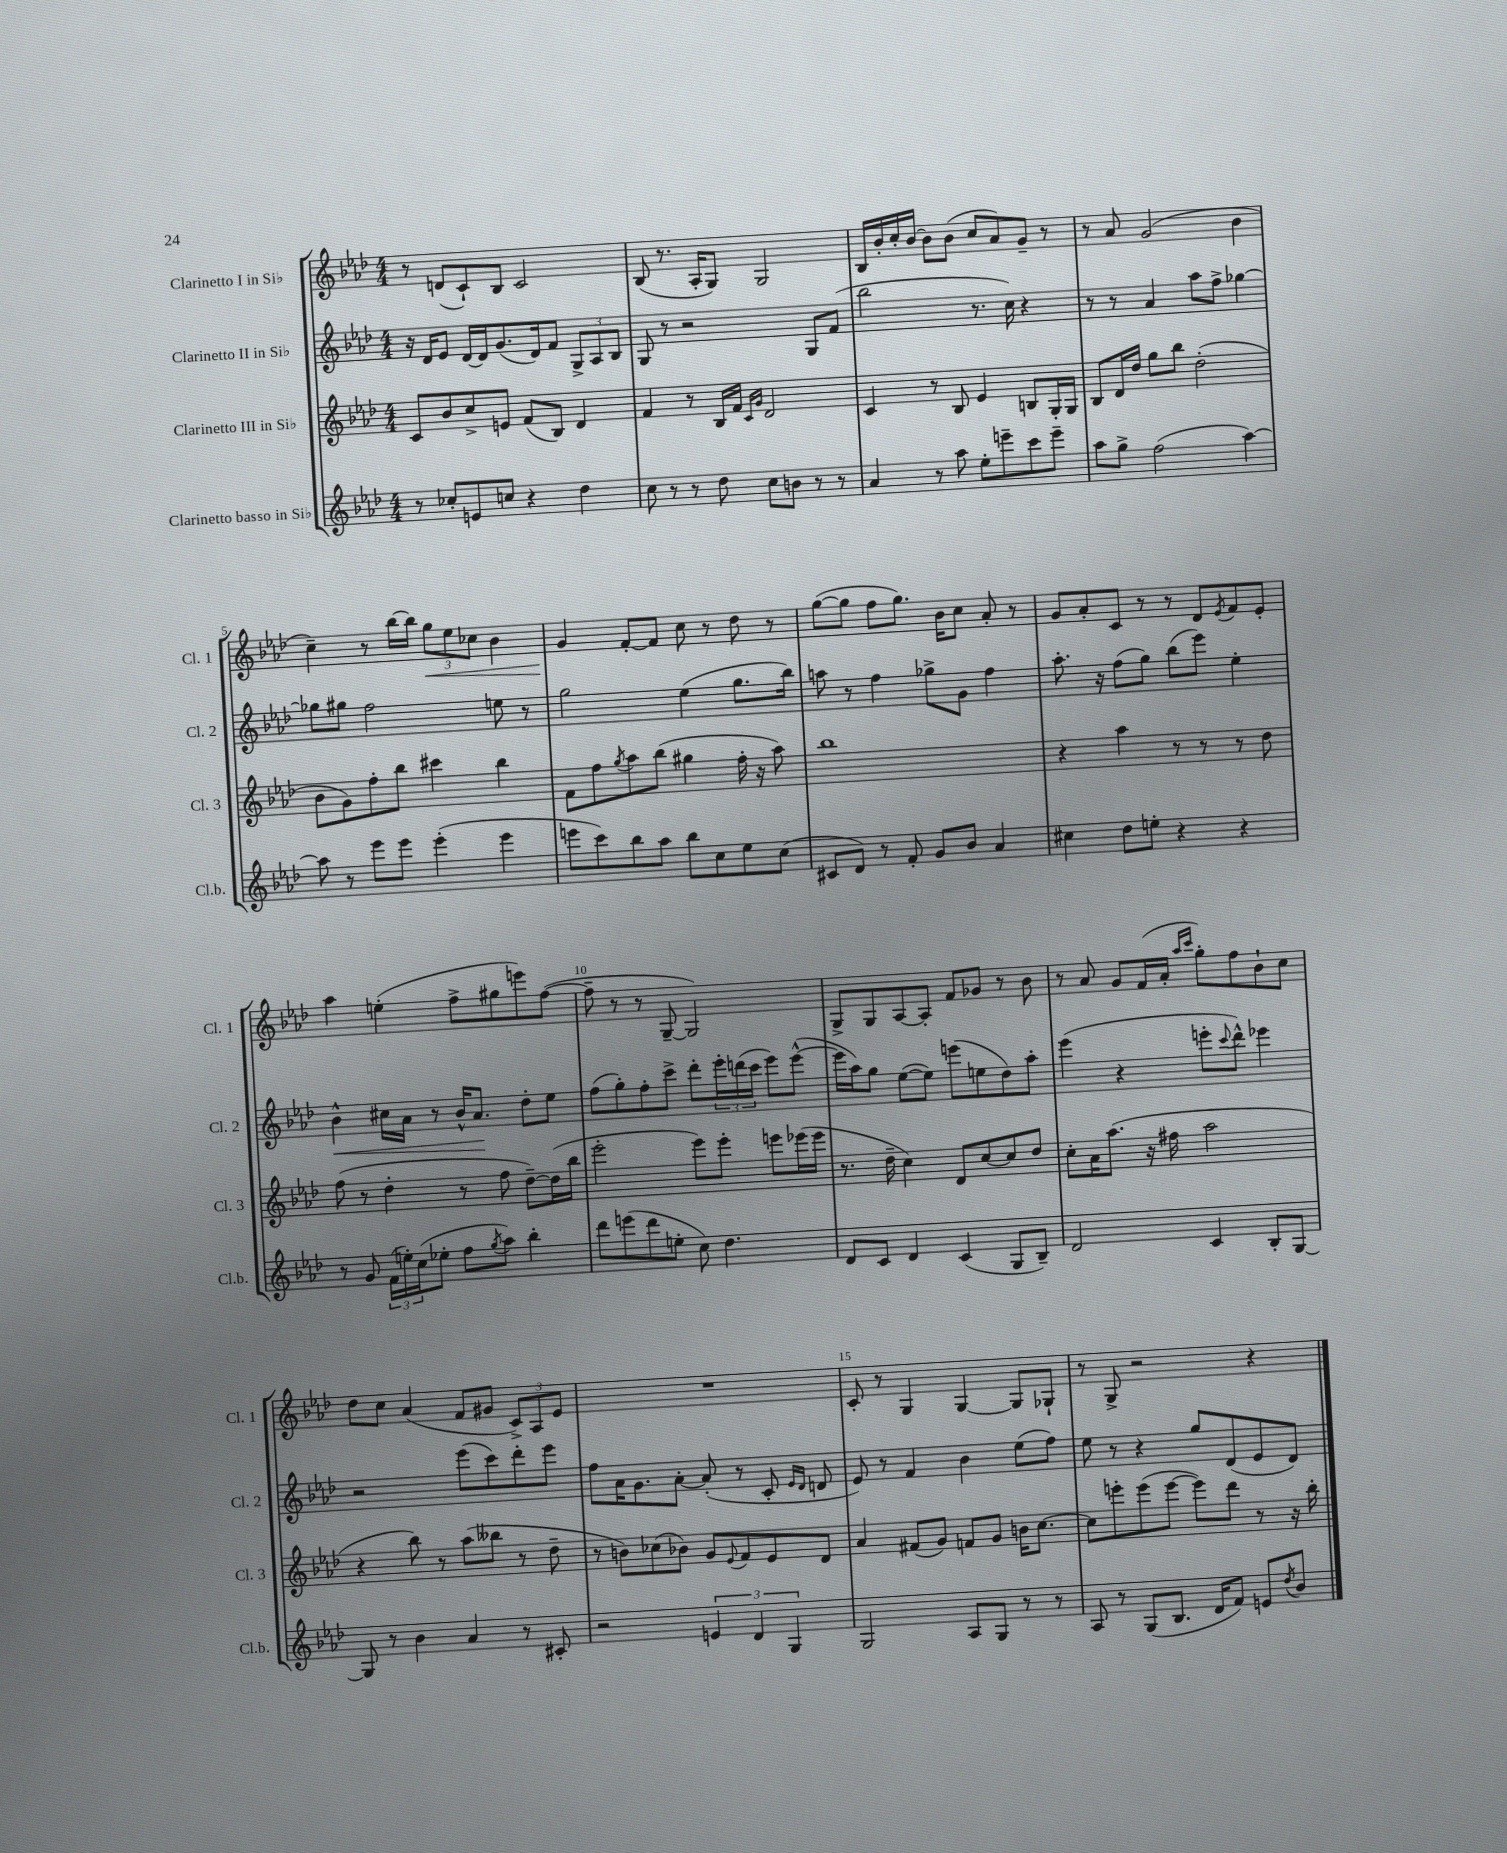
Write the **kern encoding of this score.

**kern	**kern	**kern	**kern
*staff4	*staff3	*staff2	*staff1
*clefG2	*clefG2	*clefG2	*clefG2
*k[b-e-a-d-]	*k[b-e-a-d-]	*k[b-e-a-d-]	*k[b-e-a-d-]
*M4/4	*M4/4	*M4/4	*M4/4
8r	8c	16r	8r
.	.	16d-	.
8cc-'	8b-	8e-	(8d
8e	8cc^	[16d-	8c`)
.	.	16d-]	.
8cc	8e	(8.g	8B-
4r	(8f	.	2c
.	.	16d-)	.
.	8B-)	8f	.
4dd-	4d-	12G^	.
.	.	12A-	.
.	.	12B-	.
=	=	=	=
8cc	4f	8G	(8B-
8r	.	8r	8.r
8r	8r	2r	.
.	.	.	16A-'
8dd-	16B-	.	8G)
.	16f	.	.
.	16qqc	.	.
.	16qqg	.	.
8cc	2d-	.	2G
8b	.	.	.
8r	.	8G	.
8r	.	(8f	.
=	=	=	=
4a-	4c	2bb-	16B-
.	.	.	16b-'
.	.	.	16cc'
.	.	.	[16b-
8r	8r	.	8b-]
8aa-	8B-	.	(8b-
8ee-'	4e-	8.r	8cc
8eee~	.	.	8a-)
.	.	16cc)	.
8ccc	8B	4r	8g~
8eee~	16G'	.	8r
.	16G	.	.
=	=	=	=
8aa-	8B-	8r	8r
8gg^	16d-	8r	8a-
.	16dd-	.	.
(2ff	8gg	4a-	(2g
.	8bb-	.	.
.	(2dd-'	8aa-	.
.	.	8ff^	.
[4aa-)	.	[4gg-	4b-
=	=	=	=
8aa-]	8b-	8gg-]	4cc~)
8r	8g)	8gg#	.
8eee-	8ff'	2ff	8r
8eee-	8bb-	.	[16bb-
.	.	.	16bb-]
(4eee-'	4ccc#	.	12gg
.	.	.	12ee-
.	.	.	12cc-
4eee-	4bb-	8ee	4b-
.	.	8r	.
=	=	=	=
8eee	8f	2gg	4g
8ccc)	8ff	.	.
.	8qgg	.	.
8bb-	8aa-	.	[8f'
8aa-	(8bb-	.	8f]
8bb-	4gg#	(4ee-	8cc
8cc	.	.	8r
8ee-	16ff'	8.gg	8dd-
.	16r	.	.
(8cc	8aa-)	.	8r
.	.	16bb-)	.
=	=	=	=
8c#	1bb-	8aa	([8gg
8d-)	.	8r	8gg]
8r	.	4ff	8ff
8f'	.	.	8.gg)
8g	.	8gg-^	.
.	.	.	16b-
8b-	.	8g	8cc
4a-	.	4ff	8a-'
.	.	.	8r
=	=	=	=
4cc#	4r	8.aa-'	8g
.	.	.	8a-'
.	.	16r	.
8dd-	4aa-	(8ff	8c
8ee'	.	8gg)	8r
4r	8r	(8bb-	8r
.	8r	8eee-)	8d-
.	.	.	8qe-
4r	8r	4ee-'	8f
.	8dd-	.	8e-'
=	=	=	=
8r	(8ff	4b-^^	4aa-
8g	8r	.	.
(24f	4dd-'	16cc#	(4ee'
24ee')	.	.	.
.	.	16a-	.
(24cc	.	.	.
8ee-'	.	8r	.
8ff	8r	16b-^^	8ff^
.	.	8.a-	.
8qgg	.	.	.
8aa-)	8ff	.	8gg#
4bb-'	[8dd-~)	8dd-'	8eee)
.	(16dd-]	8ee-	([8ff
.	16bb-	.	.
=	=	=	=
8ddd-	2eee-'	(8ff	8ff~]
(8eee	.	8gg')	8r
8ddd-	.	8ff'	8r
8ee'	.	8ccc^	[8G~
8cc)	8eee-)	8ddd-'	2G])
4.dd-	8eee-'	24eee-'	.
.	.	(24ddd	.
.	.	24ccc	.
.	8eee	8eee-)	.
.	(16eee-	([8eee-^^	.
.	16eee-	.	.
=	=	=	=
8d-	8.r	16eee-]	8G^
.	.	16aa-)	.
8c	.	8gg	8G
.	16dd-~	.	.
4d-	4cc)	([8ee-	[8A-
.	.	8ee-])	8A-']
(4c	8d-	(8eee	8f
.	[8cc	8ee	8g-
8G	8cc]	8dd-)	8r
8B-~)	8dd-	8aa-'	8b-
=	=	=	=
2d-	8cc'	(4eee-	8r
.	16a-	.	8a-
.	(8.aa-	.	.
.	.	4r	8g
.	16r	.	(16f
.	16ff#	.	16a-'
.	.	.	16qqaa-
.	.	.	16qqccc
4c	2aa-	8eee'	8gg')
.	.	8qqccc	.
.	.	8ddd-^^)	8ff
8B-'	.	4eee-	8b-`
[8G	.	.	8cc
=	=	=	=
8G]	4r	2r	8dd-
8r	.	.	8cc
4b-	8bb-)	.	(4a-
.	8r	.	.
4a-	(8aa-	(8eee-	8f
.	8bb--	8ccc)	8g#
8r	8r	8ddd-'	12c^)
.	.	.	12A-
8c#'	8dd-~	8eee-	.
.	.	.	12e-
=	=	=	=
2r	8r	8ff	1r
.	8b)	16a-	.
.	.	8.g	.
.	(8cc-	.	.
.	8b-)	[8a-'	.
6e	8g	(8a-']	.
.	8qqe-	.	.
.	8f	8r	.
6d-	.	.	.
.	8e-	8c'	.
6G	.	.	.
.	.	16qqe-	.
.	.	16qqd-	.
.	8d-	8d	.
=	=	=	=
2G	4a-	8e-)	8c'
.	.	8r	8r
.	(8f#	4f	4G
.	8g)	.	.
8A-	8f	4b-	[4G
8G	8g	.	.
8r	16b	(8ee-	8G]
.	[8.cc	.	.
8r	.	8ff)	8G-`
=	=	=	=
8A-	8cc]	8ee-	8r
8r	8eee'	8r	8G^
(8G	(8eee	4r	2r
8.B-	[8eee	.	.
.	8eee])	8gg	.
16d-	.	.	.
8f)	8ddd-	(8d-	.
8e	8r	8e-	4r
8qdd-	.	.	.
8b-	16r	8d-)	.
.	16bb-'	.	.
==	==	==	==
*-	*-	*-	*-
